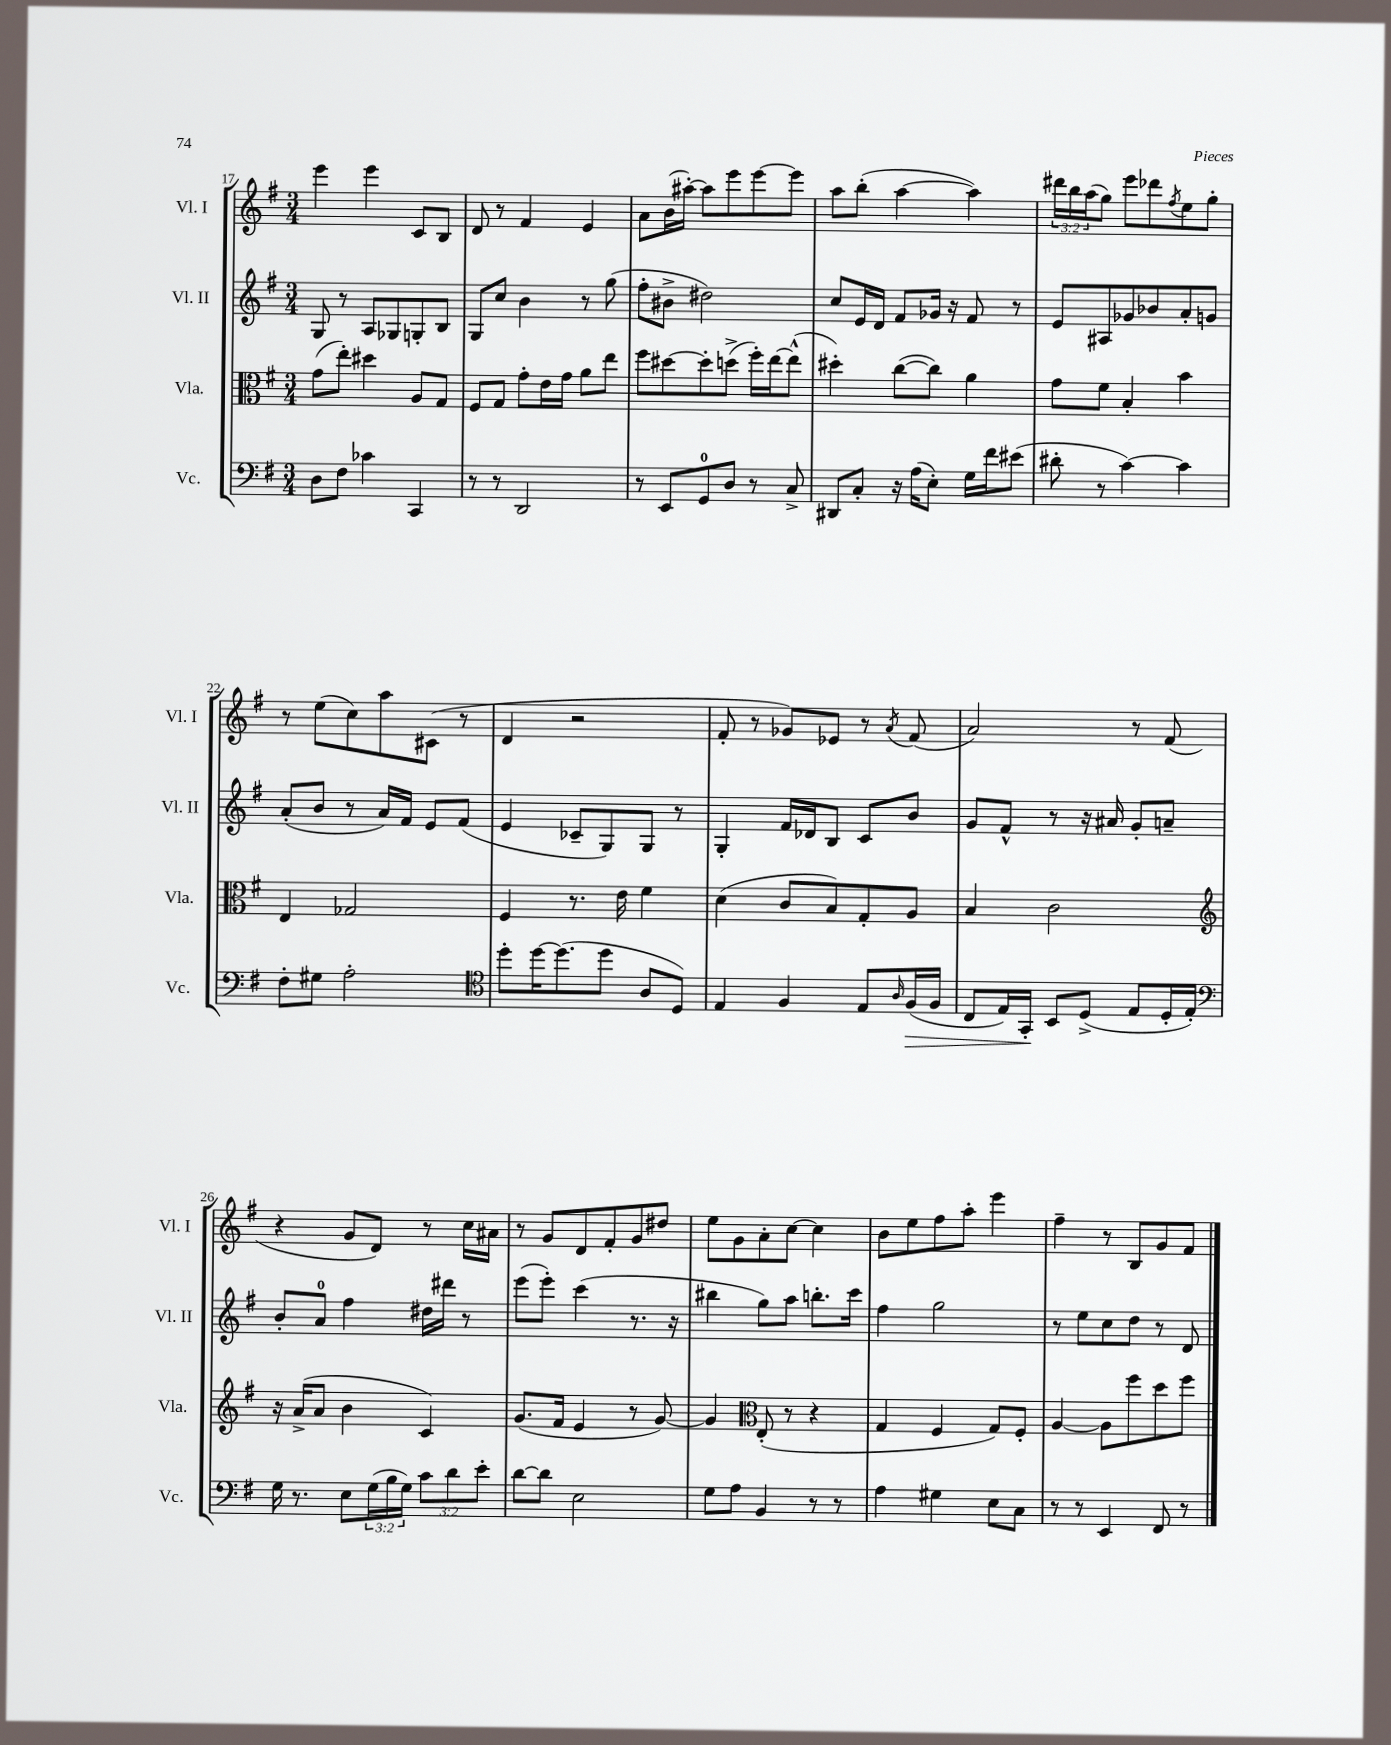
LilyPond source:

<<
\new StaffGroup <<
\new Staff = "s0" \with { instrumentName = "Vl. I" shortInstrumentName = "Vl. I" } {
    \clef treble \key g \major \numericTimeSignature \time 3/4 \override Staff.TupletNumber.text = #tuplet-number::calc-fraction-text
    e'''4 e'''4 c'8 b8 |
    d'8 r8 fis'4 e'4 |
    a'8 b'16( ais''16~-.) ais''8 e'''8 e'''8~ e'''8 |
    a''8 b''8-.( a''4~ a''4) |
    \tuplet 3/2 { dis'''16 b''16 a''16( } g''8) e'''8 des'''8 \acciaccatura { fis''8 } e''8 g''8-. |
    r8 e''8( c''8) a''8 cis'8( r8 |
    d'4 r2 |
    fis'8-. r8 ges'8) ees'8 r8 \acciaccatura { a'8 } fis'8( |
    a'2) r8 fis'8( |
    r4 g'8 d'8) r8 c''16 ais'16 |
    r8 g'8 d'8 fis'8-. g'8 dis''8 |
    e''8 g'8 a'8-. c''8~ c''4 |
    b'8 e''8 fis''8 a''8-. e'''4 |
    fis''4-- r8 b8 g'8 fis'8 \bar "|." |
}
\new Staff = "s1" \with { instrumentName = "Vl. II" shortInstrumentName = "Vl. II" } {
    \clef treble \key g \major \numericTimeSignature \time 3/4
    g8 r8 a8 ges8 g8-. b8 |
    g8 c''8 b'4 r8 g''8( |
    fis''8-. bis'8-> dis''2) |
    c''8 e'16 d'16 fis'8 ges'16 r16 fis'8 r8 |
    e'8 ais8 ges'8 bes'8 a'8-. g'8 |
    a'8-.( b'8 r8 a'16) fis'16 e'8 fis'8( |
    e'4 ces'8-- g8) g8 r8 |
    g4-. fis'16 des'16 b8 c'8 b'8 |
    g'8 fis'8-^ r8 r16 ais'16 g'8-. a'8-- |
    b'8-. a'8-0 fis''4 dis''16 dis'''16 r8 |
    e'''8( e'''8-.) c'''4( r8. r16 |
    bis''4 g''8) a''8 b''8.-. c'''16 |
    fis''4 g''2 |
    r8 e''8 c''8 d''8 r8 d'8 \bar "|." |
}
\new Staff = "s2" \with { instrumentName = "Vla." shortInstrumentName = "Vla." } {
    \clef alto \key g \major \numericTimeSignature \time 3/4
    g'8( e''8-.) dis''4 a8 g8 |
    fis8 g8 g'8-. e'16 g'16 a'8 e''8 |
    fis''8 dis''8~ dis''8-. d''8->( fis''16-.) e''16~ e''8-^( |
    dis''4-.) c''8~( c''8) a'4 |
    g'8 fis'8 b4-. b'4 |
    e4 ges2 |
    fis4 r8. e'16 fis'4 |
    d'4( c'8 b8) g8-. a8 |
    b4 c'2 |
    \clef treble r16 a'16->( a'8 b'4 c'4) |
    g'8.( fis'16 e'4 r8 g'8~) |
    g'4 \clef alto e8-.( r8 r4 |
    g4 fis4 g8) fis8-. |
    a4~ a8 fis''8 d''8 fis''8 \bar "|." |
}
\new Staff = "s3" \with { instrumentName = "Vc." shortInstrumentName = "Vc." } {
    \clef bass \key g \major \numericTimeSignature \time 3/4 \override Staff.TupletNumber.text = #tuplet-number::calc-fraction-text
    d8 fis8 ces'4 c,4 |
    r8 r8 d,2 |
    r8 e,8 g,8-0 d8 r8 c8-> |
    dis,8 c8-. r16 a16( e8-.) g16 fis'16 eis'8( |
    dis'8-. r8 c'4~) c'4 |
    fis8-. gis8 a2-. |
    \clef tenor d''8-. d''16~ d''8.( d''8 a8 d8) |
    e4 fis4 e8 \grace { a16 } fis16\>( fis16 |
    c8 e16) g,16-.\! b,8 d8->( e8 d16-. e16-.) |
    \clef bass g16 r8. e8 \tuplet 3/2 { g16( b16 g16) } \tuplet 3/2 { c'8 d'8 e'8-. } |
    d'8~ d'8 e2 |
    g8 a8 b,4 r8 r8 |
    a4 gis4 e8 c8 |
    r8 r8 e,4 fis,8 r8 \bar "|." |
}
>>
>>
\layout { \context { \Score currentBarNumber = #17 } }
